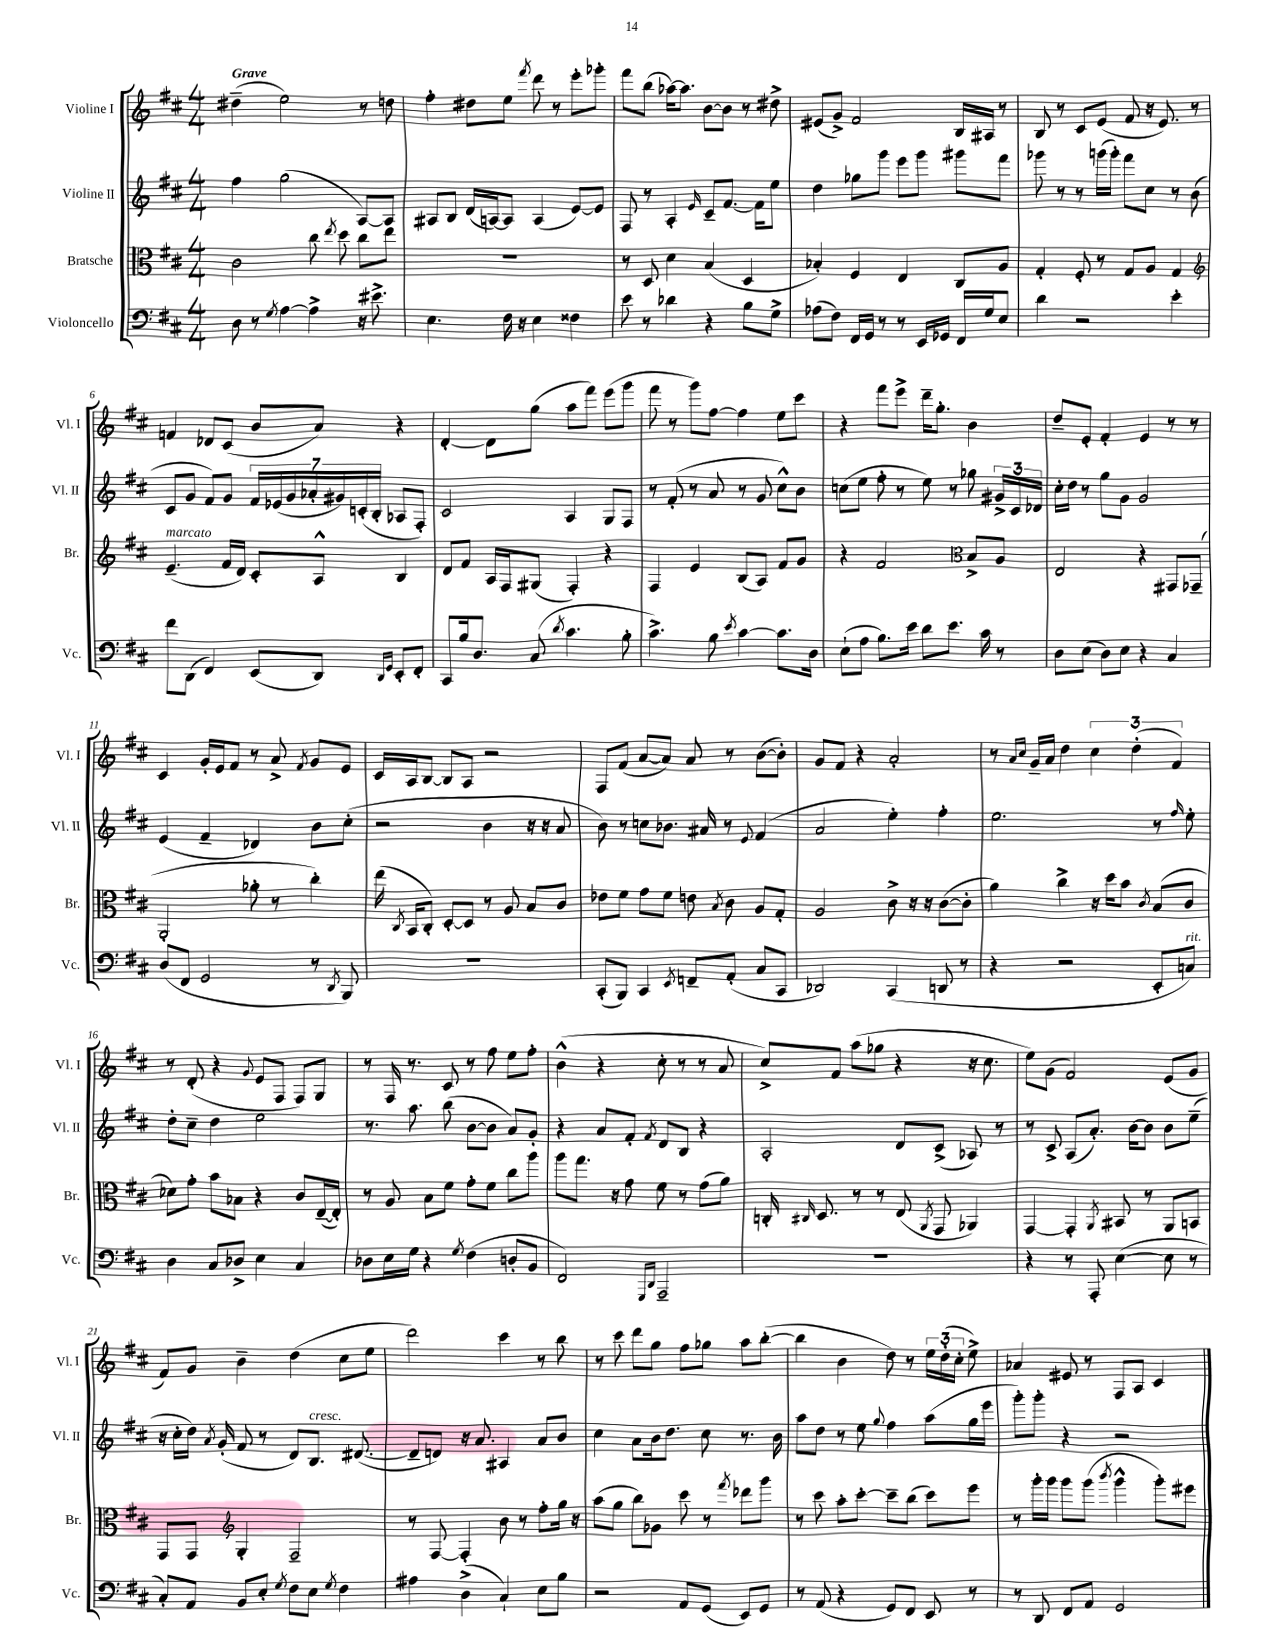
<<
\new StaffGroup <<
\new Staff = "s0" \with { instrumentName = "Violine I" shortInstrumentName = "Vl. I" } {
    \clef treble \key d \major \numericTimeSignature \time 4/4 \tempo "Grave"
    \autoBeamOff dis''4--( e''2) r8 d''8 |
    fis''4-. dis''8[ e''8] \acciaccatura { fis'''8 } d'''8 r8 e'''8[-. ges'''8]-. |
    fis'''8[ b''8]( aes''16[~) aes''8.] b'8[~ b'8] r8 dis''8-> |
    eis'8[( g'8]->) fis'2 b16[ ais16] r8 |
    b8 r8 cis'8[ e'8]( fis'8 r16 e'8.) r8 |
    f'4 des'8[ cis'8]( b'8[ a'8]) r4 |
    d'4~-. d'8[ g''8]( a''8[ fis'''8]) e'''8[( g'''8] |
    fis'''8 r8 g'''8[) fis''8]~ fis''4 e''8[ cis'''8] |
    r4 fis'''8[ e'''8]-> d'''16[-- g''8.]-. b'4 |
    d''8[-- e'8]-. fis'4-. e'4 r8 r8 |
    cis'4 g'16[-. e'16 fis'8] r8 a'8-> \acciaccatura { fis'8 } g'8[ e'8] |
    cis'16[ a16 b8]~ b8[ a8] r2 |
    fis8[ fis'8]( a'8[~ a'8]) a'8 r8 b'8[~( b'8]-.) |
    g'8[ fis'8] r4 a'2-. |
    r8 \grace { a'16[ cis''16] } g'16[-- a'16] d''4 \tuplet 3/2 { cis''4 d''4-.( fis'4) } |
    r8 d'8-.( r4 \appoggiatura { g'8 } e'8[ fis8] fis8[) g8] |
    r8 fis16 r8. cis'8 r8 fis''8 e''8[ fis''8]-. |
    b'4-^( r4 cis''8-. r8 r8 a'8 |
    cis''8[->) fis'8] a''8[( ges''8] r4 r16 cis''8. |
    e''8[) g'8]( fis'2) e'8[( g'8] |
    fis'8[) g'8] b'4-- d''4( cis''8[ e''8] |
    d'''2) cis'''4 r8 b''8 |
    r8 cis'''8 d'''8[ g''8] fis''8[ ges''8] a''8[ b''8]~-.( |
    b''4 b'4 d''8) r8 \tuplet 3/2 { e''16[ d''16-.( cis''16]-. } e''8->) |
    aes'4 eis'8 r8 fis8[ a8] cis'4 \bar "|." |
}
\new Staff = "s1" \with { instrumentName = "Violine II" shortInstrumentName = "Vl. II" } {
    \clef treble \key d \major \numericTimeSignature \time 4/4
    \autoBeamOff fis''4 g''2( a8[~) a8] |
    ais8[ b8] d'16[( a16~) a8] a4( e'8[~) e'8] |
    fis8 r8 a4-. \grace { e'16 } cis'8[-- fis'8.]~ fis'16[ e''8] |
    d''4 ges''8[ g'''8] e'''8[ g'''8] gis'''8[ fis'''8] |
    ges'''8 r8 r8 g'''16[( g'''16]-.) fis'''8[ cis''8] r8 b'8( |
    cis'8[ g'8] fis'8[) g'8] \tuplet 7/4 { fis'16[ ees'16( g'16 aes'16-. gis'16) c'16-.( b16]-. } aes8[ fis8]-.) |
    cis'2 a4 g8[ fis8] |
    r8 fis'8-.( r8 a'8 r8 g'8 cis''8[-^) b'8] |
    c''8[( e''8] fis''8-. r8 e''8) r8 ges''8 \tuplet 3/2 { gis'16[-> cis'16 des'16] } |
    cis''16[-. d''16] r8 g''8[ g'8] g'2 |
    e'4( fis'4-- des'4) b'8[ cis''8]-.( |
    r2 b'4 r16 r16 a'8 |
    b'8) r8 c''8[ bes'8.] ais'16 r8 \appoggiatura { e'8 } fis'4( |
    a'2 e''4-.) fis''4-. |
    e''2. r8 \grace { fis''16 } e''8-. |
    d''8[-. cis''8]-- d''4 e''2 |
    r8. a''8. b''8( b'8[~ b'8] a'8[) g'8]-. |
    r4 a'8[ fis'8]-. \acciaccatura { fis'8 } d'8[ b8] r4 |
    a2-. d'8[ cis'8]->( aes8) r8 |
    r8 cis'8-> a8[( a'8.]-.) b'16[~ b'8] b'8[ e''8]--( |
    r16 cis''16[-. d''16]) \acciaccatura { a'8 } g'16-.( fis'8 r8 d'8[) b8.]^\markup { \italic "cresc." } dis'8.~( |
    dis'8[-- d'8]) r16 a'8. ais4 a'8[ b'8] |
    cis''4 a'8[ b'16 d''8.] cis''8 r8. b'16 |
    a''8[ d''8] r8 e''8 \appoggiatura { g''8 } fis''4 a''8[( g''16 e'''16] |
    g'''8[-.) g'''8]-. r4 r2 \bar "|." |
}
\new Staff = "s2" \with { instrumentName = "Bratsche" shortInstrumentName = "Br." } {
    \clef alto \key d \major \numericTimeSignature \time 4/4
    \autoBeamOff cis'2 cis''8 \acciaccatura { e''8 } d''8 cis''8[ e''8] |
    R1 |
    r8 d8 d'4 b4( d4 |
    bes4-.) fis4 e4 cis8[ a8] |
    g4-. fis8-. r8 g8[ a8] g4 |
    \clef treble e'4.--^\markup { \italic "marcato" }( fis'16[ d'16]) cis'8[-. a8]-^ b4 |
    d'8[ fis'8] a16[ fis16 gis8]( fis4-.) r4 |
    fis4 e'4 b8[( a8]) fis'8[ g'8] |
    r4 fis'2 \clef alto b8[-> a8] |
    e2 r4 gis,8[ ges,8]--( |
    a,2-. aes'8-. r8 cis''4-.) |
    e''16( \acciaccatura { cis8 } b,16[ cis8]-.) d8[~-. d8] r8 a8 b8[ cis'8] |
    ees'8[ fis'8] g'8[ fis'8] e'8 \acciaccatura { b8 } cis'8 a8[ g8]-. |
    a2 cis'8-> r16 r16 cis'8[~( cis'8]-. |
    a'4) cis''4-> r16 d''16[ b'8] \acciaccatura { cis'8 } b8[( cis'8] |
    des'8[) g'8]-. b'8[ bes8] r4 cis'8[ e16~--( e16]-.) |
    r8 a8 b8[ fis'8] g'8[-. fis'8] cis''8[ a''8] |
    a''8[ g''8.] r16 g'8 fis'8 r8 g'8[( a'8]) |
    c16-. \grace { cis16 } d8. r8 r8 e8( \acciaccatura { a,8 } g,8 aes,4) |
    g,4~ g,4-. \acciaccatura { a,8 } bis,8 r8 a,8[ b,8] |
    g,8[ g,8] \clef treble g4-. fis2-- |
    r8 fis8~ fis4-. b'8 r8 fis''8[-. g''16] r16 |
    a''8[( g''8] b''8[) ges'8] cis'''8 r8 \acciaccatura { fis'''8 } des'''8[ g'''8] |
    r8 cis'''8 a''8[-. cis'''8]~-. cis'''8[-- b''8]( cis'''8[) e'''8] |
    r8 g'''16[-. g'''16] g'''8[ g'''8]( \acciaccatura { b'''8 } g'''4-^ g'''8[-.) eis'''8] \bar "|." |
}
\new Staff = "s3" \with { instrumentName = "Violoncello" shortInstrumentName = "Vc." } {
    \clef bass \key d \major \numericTimeSignature \time 4/4
    \autoBeamOff d8 r8 \acciaccatura { g8 } a4~ a4-> r16 eis'8.-> |
    e4. fis16 r16 e4 fisis4 |
    e'8 r8 des'4 r4 b8[ g8]-> |
    aes8[( fis8]) fis,16[ g,16] r8 r8 e,16[ ges,16] fis,16[ g16 e8] |
    d'4 r2 e'4-. |
    fis'8[ d,8]( fis,4) e,8[( d,8]) \grace { d,16[ g,16] } e,8[-. fis,8]-. |
    cis,8[ b16 d8.] cis8( \acciaccatura { d'8 } cis'4. b8-. |
    cis'4.->) b8 \acciaccatura { e'8 } cis'4~ cis'8.[ d16] |
    e8[-!( a8] b8.[) e'16] d'8[ e'8.] cis'16 r8 |
    d8[ e8]( d8[) e8] r4 cis4 |
    d8[( fis,8] g,2 r8 \acciaccatura { d,8 } b,,8) |
    R1 |
    cis,8[-.( b,,8]) cis,4 \acciaccatura { e,8 } f,8[-- a,8]-.( cis8[ cis,8] |
    des,2) cis,4( d,8 r8 |
    r4 r2 e,8[-. c8]^\markup { \italic "rit." }) |
    d4 cis8[ des8]-> e4 cis4 |
    des8[ e16 g16] r4 \acciaccatura { g8 } fis4( d8[-. b,8] |
    fis,2) \grace { g,,16[ d,16] } a,,2-- |
    R1 |
    r4 r8 a,,8-. e4~( e8 r8 |
    cis8[-.) a,8] b,8[ e8]-. \acciaccatura { g8 } fis8[ e8] \acciaccatura { g8 } fis4 |
    ais4 d4->( cis4-!) e8[ b8] |
    r2 a,8[ g,8]( e,8[) g,8] |
    r8 a,8( r4 g,8[) fis,8] e,8 r8 |
    r8 d,8 fis,8[ a,8] g,2 \bar "|." |
}
>>
>>
